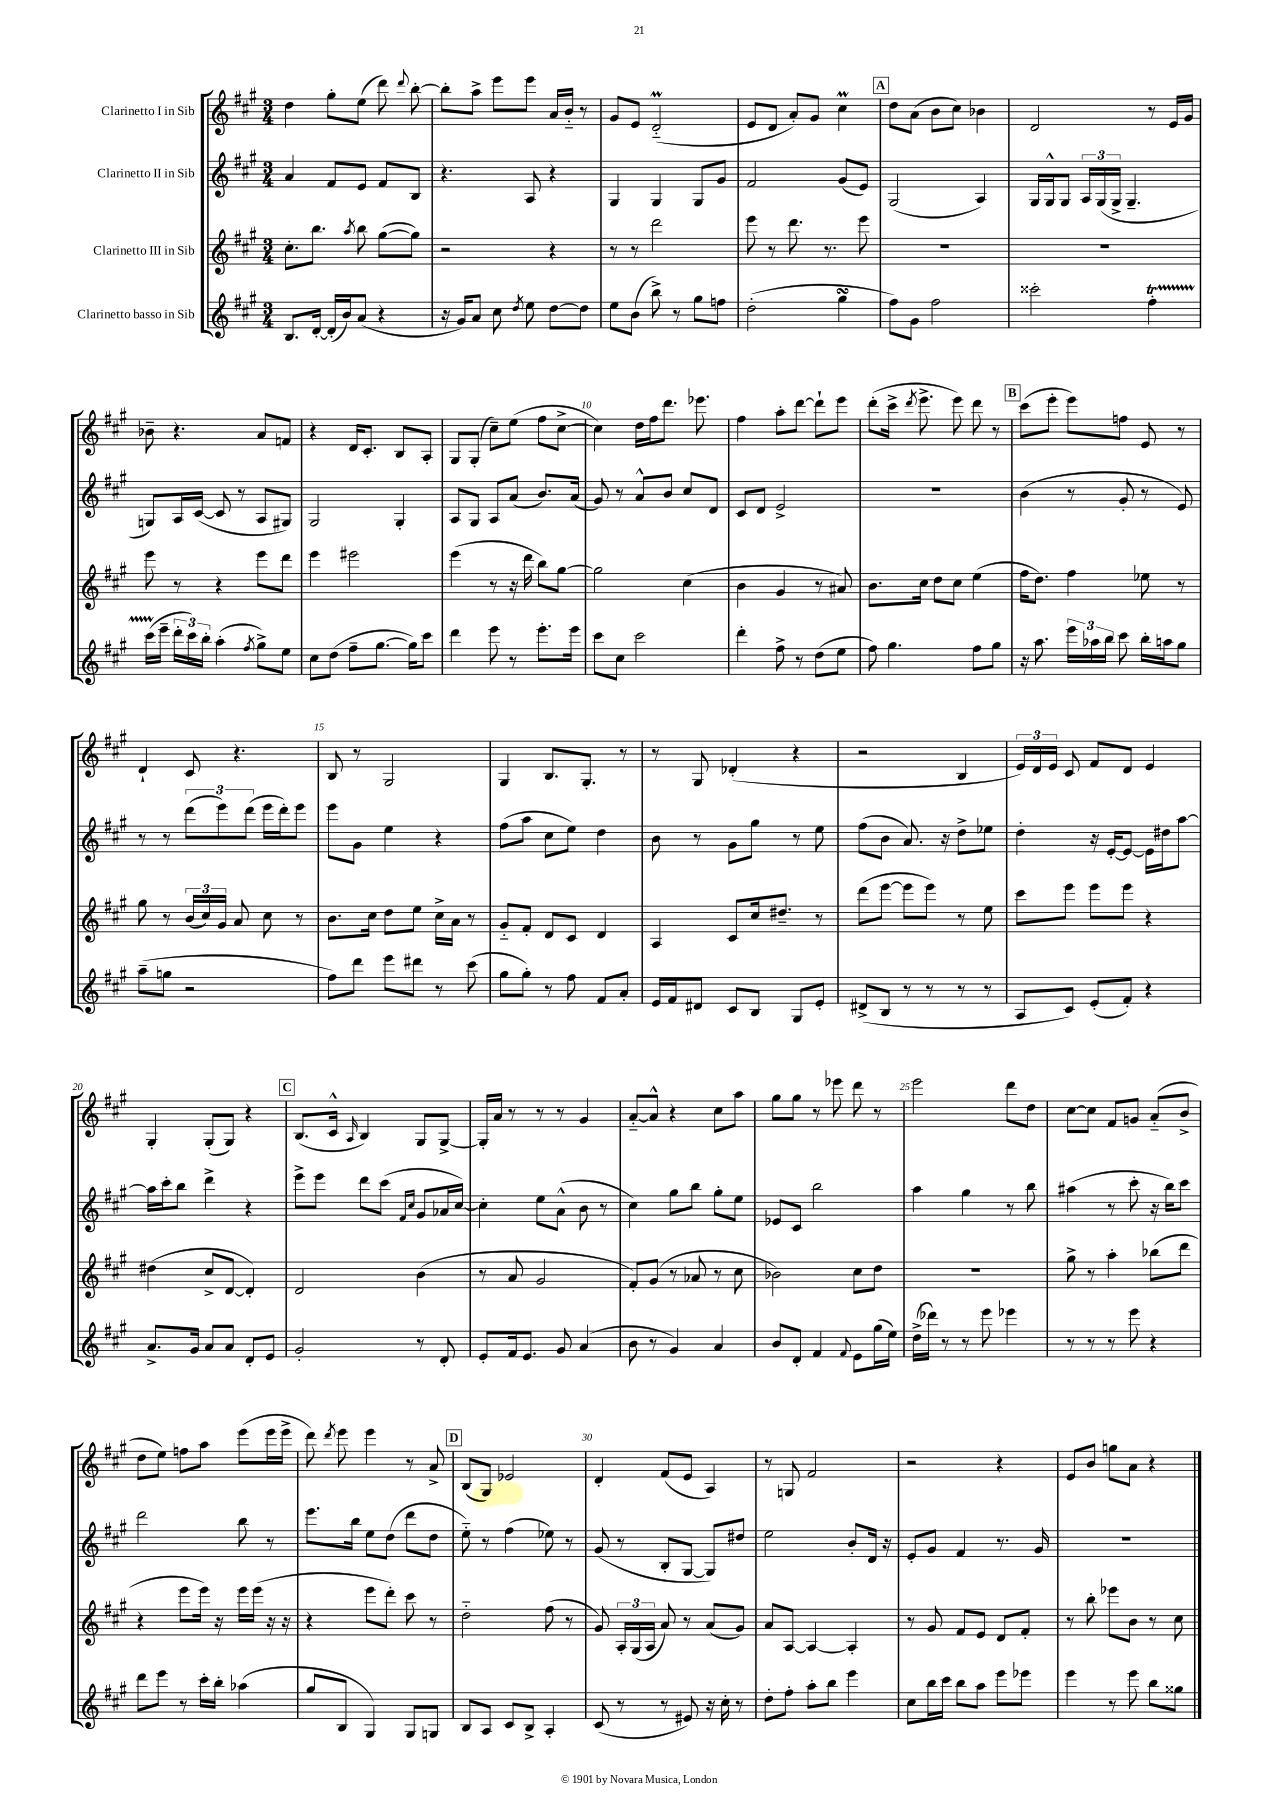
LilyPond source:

<<
\new StaffGroup <<
\new Staff = "s0" \with { instrumentName = "Clarinetto I in Sib" } {
    \clef treble \key a \major \numericTimeSignature \time 3/4
    \autoBeamOff d''4 gis''8[-. e''8]( d'''8) \appoggiatura { d'''8 } b''8~-. |
    b''8[-. a''8]-> e'''8[ e'''8] a'16[ b'16]-_ r8 |
    gis'8[ e'8] d'2-_\prall( |
    e'8[ d'8] a'8[-.) gis'8] cis''4\prall |
    \mark \markup { \box "A" } d''8[ a'8]( b'8[ cis''8]) bes'4 |
    d'2 r8 e'16[ gis'16] |
    bes'8-- r4. a'8[ f'8] |
    r4 d'16[ cis'8.]-. b8[ a8]-. |
    gis8[ gis8]-.( cis''8[--) e''8]( fis''8[ cis''8]~-> |
    cis''4) d''16[ fis''16 d'''8.] ees'''8. |
    fis''4 a''8[-. d'''8]~ d'''8[-! e'''8] |
    d'''8[-.( cis'''16]-> \acciaccatura { d'''8 } e'''8.-> e'''8) d'''8 r8 |
    \mark \markup { \box "B" } cis'''8[( e'''8]-. e'''8[) f''8] e'8 r8 |
    d'4-! cis'8 r4. |
    b8 r8 gis2 |
    gis4 b8.[ gis8.]-. r8 |
    r8 gis8 des'4-.( r4 |
    r2 b4 |
    \tuplet 3/2 { e'16[) d'16 e'16] } cis'8 fis'8[ d'8] e'4 |
    gis4-. gis8[-.( gis8]) r4 |
    \mark \markup { \box "C" } b8.[( cis'16]-^ \grace { a16 } b4) gis8[ gis8]~-> |
    gis16[-. a'16] r8 r8 r8 gis'4 |
    a'8[~-_ a'8]-^ r4 cis''8[ a''8] |
    gis''8[ gis''8] r8 ees'''8 d'''8 r8 |
    e'''2 d'''8[ d''8] |
    cis''8[~ cis''8] fis'8[ g'8] a'8[-_( b'8]-> |
    d''8[ e''8]) f''8[ a''8] e'''8[( e'''16 e'''16]-> |
    d'''8) \acciaccatura { d'''8 } e'''8 e'''4 r8 a'8-> |
    \mark \markup { \box "D" } b8[( gis8]) ees'2 |
    d'4-. fis'8[( e'8] a4) |
    r8 g8 fis'2 |
    r2 r4 |
    e'8[ b'8] g''8[ a'8] r4 \bar "|." |
}
\new Staff = "s1" \with { instrumentName = "Clarinetto II in Sib" } {
    \clef treble \key a \major \numericTimeSignature \time 3/4
    \autoBeamOff a'4 fis'8[ e'8] fis'8[ b8] |
    r4. a8 r4 |
    gis4 gis4 gis8[ gis'8] |
    fis'2 gis'8[( e'8]) |
    \mark \markup { \box "A" } gis2( a4) |
    gis16[ gis16-^ gis8] \tuplet 3/2 { a16[ gis16( gis16]-> } gis4.-- |
    g8[) a16 cis'16]~( cis'8 r8 a8[ gis8]) |
    gis2 gis4-. |
    a8[ gis8] a8[ a'8]( b'8.[) a'16]( |
    gis'8) r8 a'8[-^ b'8] cis''8[ d'8] |
    cis'8[ d'8] e'2-> |
    R2. |
    \mark \markup { \box "B" } b'4( r8 gis'8-. r8 e'8) |
    r8 r8 \tuplet 3/2 { d'''8[( e'''8) d'''8]( } e'''16[ d'''16-.) e'''8] |
    e'''8[ gis'8] e''4 r4 |
    fis''8[( a''8] cis''8[ e''8]) d''4 |
    b'8 r8 gis'8[ gis''8] r8 e''8 |
    fis''8[( b'8] a'8.) r16 d''8[-> ees''8] |
    d''4-. r16 e'16[~-. e'8]~ e'16[ dis''16 a''8]~ |
    a''16[ cis'''16-. b''8] d'''4-> r4 |
    \mark \markup { \box "C" } e'''8[-> e'''8] d'''8[ cis'''8]( \grace { fis'16[ cis''16] } gis'8[ aes'16 cis''16]~) |
    cis''4-. e''8[ a'8]-^( b'8 r8 |
    cis''4) gis''8[ b''8] gis''8[-. e''8] |
    ees'8[ cis'8] b''2 |
    a''4 gis''4 r8 b''8 |
    ais''4( r8 cis'''8-. r16 b''16[) cis'''8] |
    d'''2 b''8 r8 |
    e'''8.[ b''16] e''8[ d''8]( d'''8[ d''8] |
    \mark \markup { \box "D" } e''8-_) r8 fis''4( ees''8) r8 |
    gis'8( r8 b8[-. gis8]~ gis8[) dis''8] |
    e''2 b'8[-. d'16] r16 |
    e'8[-. gis'8] fis'4 r8. gis'16 |
    R2. \bar "|." |
}
\new Staff = "s2" \with { instrumentName = "Clarinetto III in Sib" } {
    \clef treble \key a \major \numericTimeSignature \time 3/4
    \autoBeamOff cis''8.[-. b''8.] \acciaccatura { a''8 } b''8 gis''8[~( gis''8]) |
    r2 r4 |
    r8 r8 d'''2 |
    e'''8 r8 d'''8. r8. e'''8 |
    \mark \markup { \box "A" } R2. |
    R2. |
    e'''8 r8 r4 e'''8[ d'''8] |
    e'''4 eis'''2 |
    e'''4( r8 r16 d'''16 b''8[) gis''8]~ |
    gis''2 cis''4( |
    b'4 gis'4 r8 ais'8) |
    b'8.[ cis''16] d''8[ cis''8] e''4( |
    \mark \markup { \box "B" } fis''16[ d''8.]) fis''4 ees''8 r8 |
    gis''8 r8 \tuplet 3/2 { b'16[( cis''16) gis'16] } a'8 cis''8 r8 |
    b'8.[ cis''16] d''8[ e''8] cis''16[-> a'16] r8 |
    gis'8[-_ fis'8]-. d'8[ cis'8] d'4 |
    a4 cis'8[ cis''16 dis''8.]-- r8 |
    d'''8[( e'''8]~ e'''8[ e'''8]) r8 e''8 |
    cis'''8[ e'''8] e'''8[ e'''8] r4 |
    dis''4( cis''8[-> d'8]~ d'4-.) |
    \mark \markup { \box "C" } d'2 b'4( |
    r8 a'8 gis'2 |
    fis'8[-.) gis'8]( r8 aes'8 r8 cis''8 |
    bes'2) cis''8[ d''8] |
    R2. |
    gis''8-> r8 a''4-. bes''8[( d'''8] |
    r4 e'''8[ e'''16]) r16 e'''16[ e'''16]( r16 r16 |
    r4 e'''8[ d'''8]-.) cis'''8 r8 |
    \mark \markup { \box "D" } d''2-_ fis''8( r8 |
    gis'8) \tuplet 3/2 { a16[-. gis16( a16] } a'8) r8 a'8[( gis'8]) |
    a'8[ a8]~ a4~ a4-. |
    r8 gis'8 fis'8[ e'8] d'8[ fis'8]-. |
    r8 b''8-. ees'''8[ b'8] r8 cis''8 \bar "|." |
}
\new Staff = "s3" \with { instrumentName = "Clarinetto basso in Sib" } {
    \clef treble \key a \major \numericTimeSignature \time 3/4
    \autoBeamOff b8.[ d'16]~-. d'16[-.( b'16) a'8]( r4 |
    r16 gis'16[) a'8] cis''8 \acciaccatura { d''8 } e''8 d''8[~ d''8] |
    e''8[ b'8]( b''8->) r8 gis''8[ f''8] |
    d''2-.( gis''4\turn |
    \mark \markup { \box "A" } fis''8[) gis'8] fis''2 |
    cisis'''2-. fis''4-.\startTrillSpan |
    cis'''16[( e'''16]--\stopTrillSpan \tuplet 3/2 { d'''16[-. cis'''16) b''16]-. } a''4-.( \acciaccatura { fis''8 } gis''8[->) e''8] |
    cis''8[ d''8]( fis''8[-- gis''8.]~ gis''16[) cis'''8] |
    d'''4 e'''8 r8 e'''8.[-. e'''16] |
    cis'''8[ cis''8] cis'''2 |
    d'''4-. fis''8-> r8 d''8[( e''8] |
    fis''8) gis''4. fis''8[ gis''8] |
    \mark \markup { \box "B" } r16 a''8. \tuplet 3/2 { e'''16[ aes''16 b''16] } cis'''8 b''16[-. a''16 gis''8] |
    a''8[--( g''8] r2 |
    fis''8[) d'''8] e'''8[ dis'''8] r8 cis'''8( |
    gis''8[ gis''8]-.) r8 fis''8 fis'8[ a'8]-. |
    e'16[ fis'16 dis'8] cis'8[ b8] gis8[ e'8]-. |
    dis'8[->( b8] r8 r8 r8 r8 |
    a8[ cis'8]) e'8[-.( fis'8]-.) r4 |
    a'8.[-> gis'16] a'8[ a'8] d'8[-. e'8] |
    \mark \markup { \box "C" } gis'2-. r8 d'8-. |
    e'8[-. fis'16 e'8.] gis'8 a'4( |
    b'8 r8 gis'4) a'4 |
    b'8[ d'8]-. fis'4 \appoggiatura { fis'8 } e'8[ gis''16( e''16]) |
    d''16[->( des'''16]) r8 r8 e'''8 ees'''4 |
    r8 r8 r8 e'''8 r4 |
    d'''8[ e'''8] r8 cis'''16[-. b''16]-. aes''4( |
    gis''8[ b8] gis4) gis8[ g8] |
    \mark \markup { \box "D" } b8[ a8] cis'8[ b8]-> a4-. |
    cis'8( r8 r8 eis'8) r16 cis''16-. r8 |
    d''8[-. fis''8]-. a''8[-. b''8] e'''4 |
    cis''8[ b''16 cis'''16] b''8[ a''8] e'''8[ ees'''8] |
    e'''4 r8 e'''8 b''8[ gisis''8] \bar "|." |
}
>>
>>
\layout { \context { \Score \override BarNumber.break-visibility = ##(#f #t #t) barNumberVisibility = #(every-nth-bar-number-visible 5) } }
